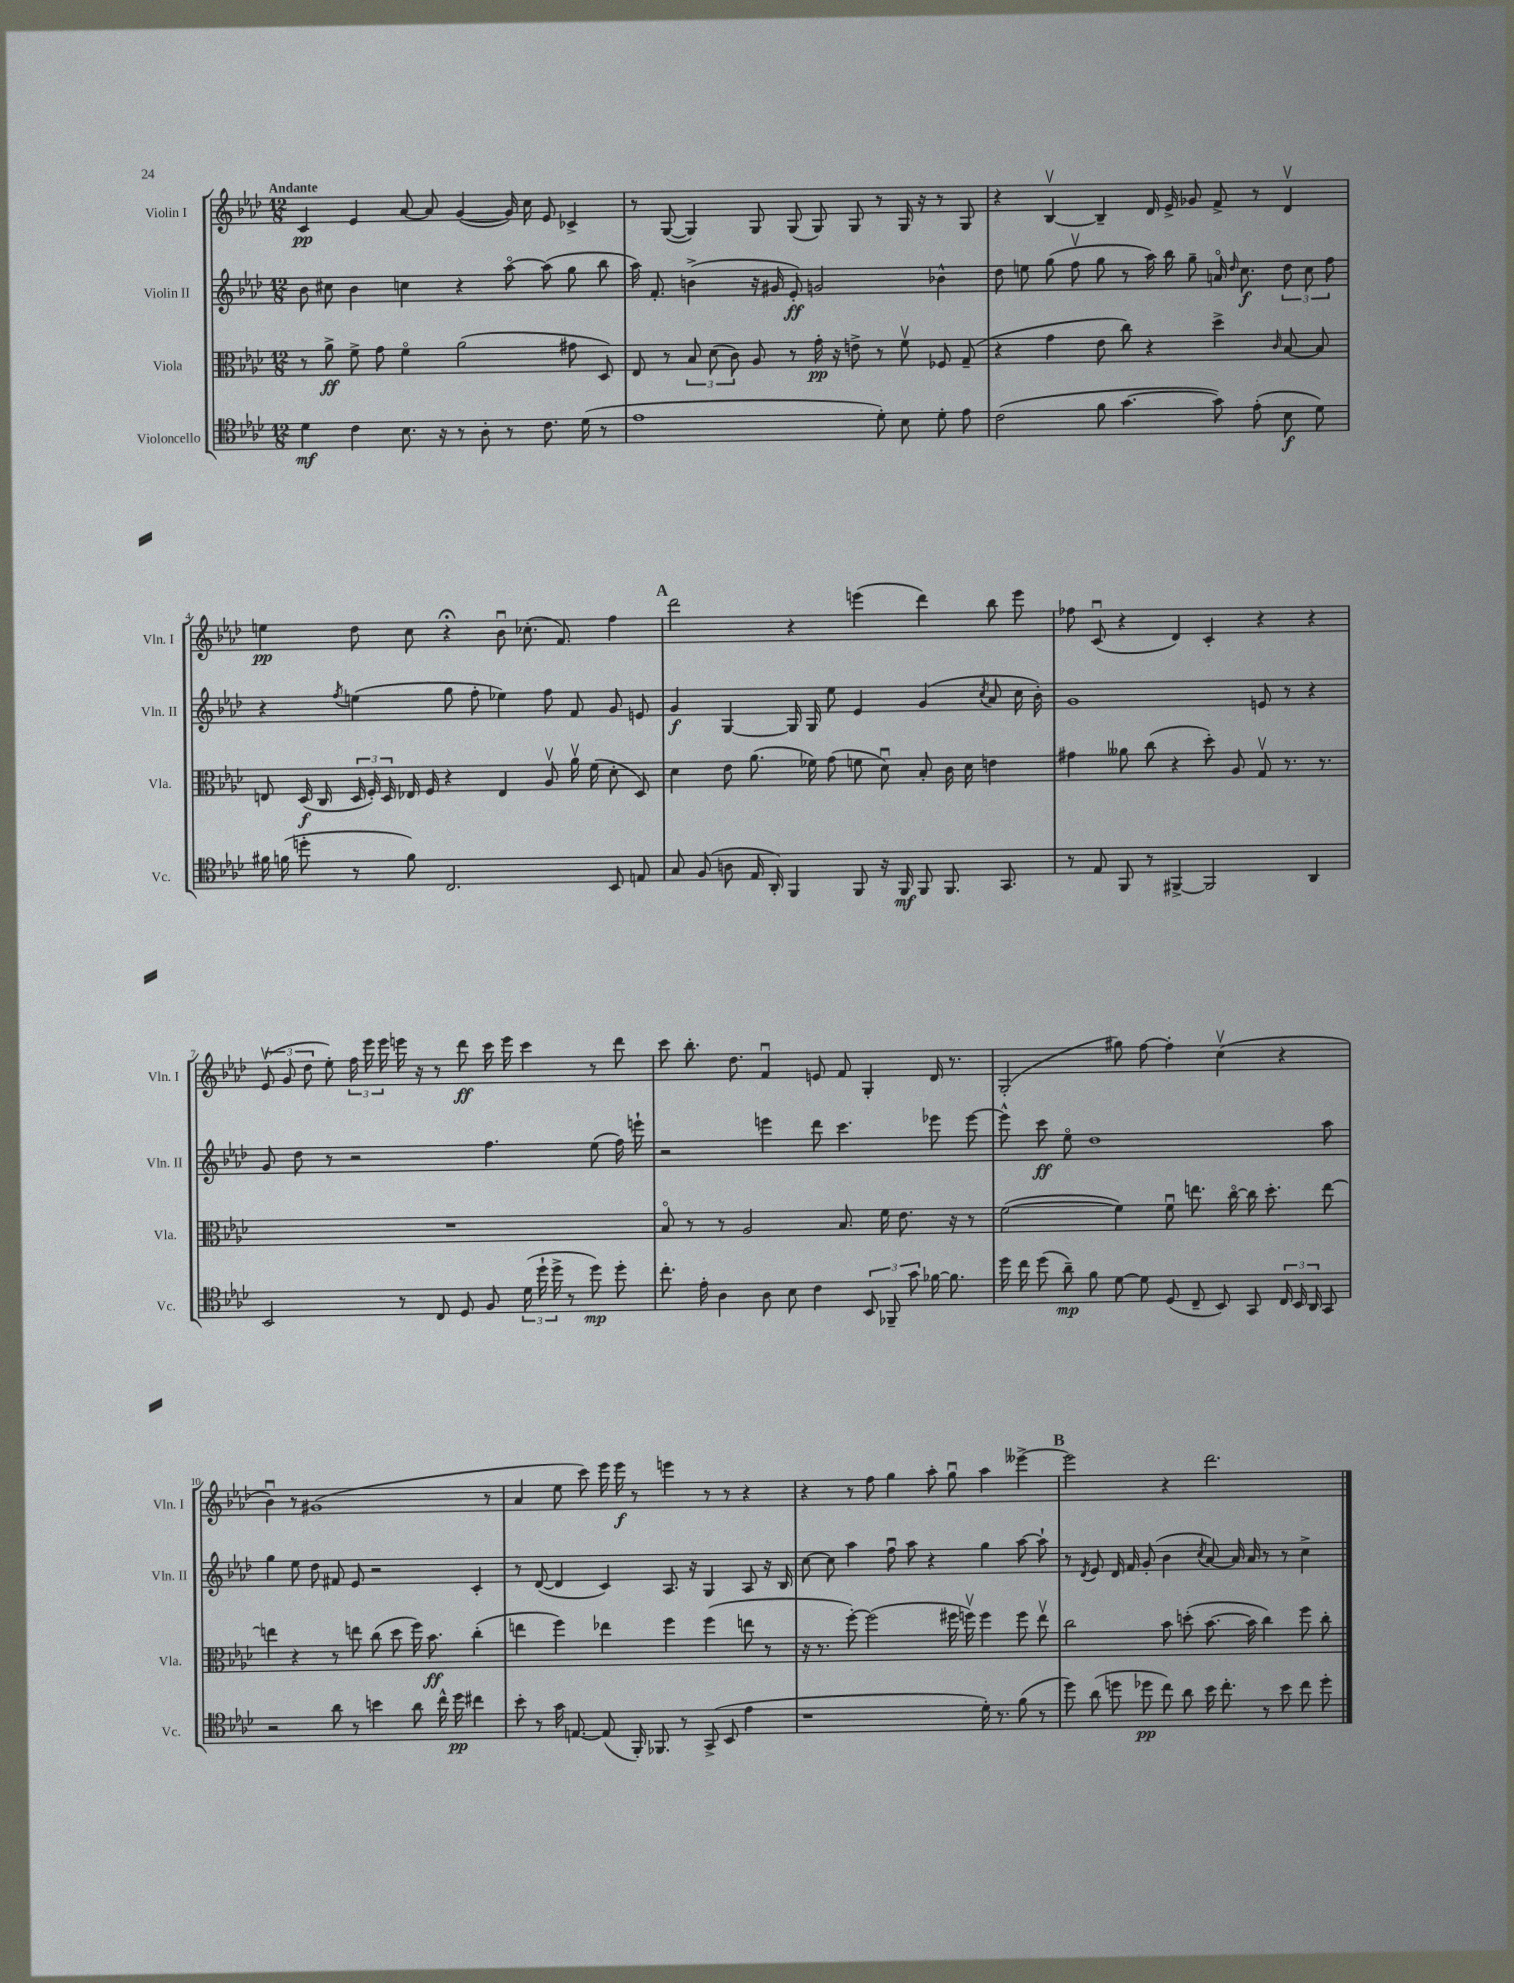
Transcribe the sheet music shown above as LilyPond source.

<<
\new StaffGroup <<
\new Staff = "s0" \with { instrumentName = "Violin I" shortInstrumentName = "Vln. I" } {
    \clef treble \key aes \major \numericTimeSignature \time 12/8 \tempo "Andante"
    \autoBeamOff c'4\pp ees'4 aes'8~ aes'8 g'4~( g'16) c''16 ees'8 ces'4-> |
    r8 g8~( g4) g8 g8( g8) g8 r8 g16 r16 r8 g8 |
    r4 bes4~\upbow bes4-- des'16 ees'16-> ges'8 f'8-> r8 des'4\upbow |
    e''4\pp des''8 c''8 r4\fermata bes'8\downbow ces''8.-.( f'8.) f''4 |
    \mark \markup { \bold "A" } des'''2 r4 e'''4( des'''4) bes''8 e'''8 |
    fes''8 c'8\downbow( r4 des'4) c'4-. r4 r4 |
    \tuplet 3/2 { ees'8\upbow( g'8 des''8 } ees''8-.) \tuplet 3/2 { f''16 ees'''16 ees'''16 } e'''16 r16 r8 des'''8\ff c'''16 e'''16 c'''4 r8 des'''8 |
    c'''8 bes''8.-. des''8. f'4\downbow e'8 f'8 g4-. des'16 r8. |
    g2-.( gis''8) f''8~ f''4-. c''4\upbow( r4 |
    bes'4\downbow) r8 gis'1( r8 |
    aes'4 ees''8 c'''8) ees'''16 ees'''16\f r8 e'''4 r8 r8 r4 |
    r4 r8 f''8 g''4 aes''8-. g''8\downbow aes''4 eeses'''4~-> |
    \mark \markup { \bold "B" } eeses'''2 r4 des'''2. \bar "|." |
}
\new Staff = "s1" \with { instrumentName = "Violin II" shortInstrumentName = "Vln. II" } {
    \clef treble \key aes \major \numericTimeSignature \time 12/8
    \autoBeamOff bes'8 cis''8 bes'4 c''4 r4 aes''8~\flageolet aes''8( g''8 bes''8 |
    aes''16) f'8.-. b'4->( r16 gis'16 ees'8-.\ff) g'2 bes'4-^ |
    des''8 e''8 g''8( f''8\upbow g''8 r8 aes''16) bes''16 g''8-- a'16\flageolet \grace { des''16 } c''8.\f \tuplet 3/2 { des''8 c''8 f''8 } |
    r4 \acciaccatura { f''8 } e''4( g''8 f''8-. ees''4) f''8 f'8 g'8 e'8 |
    \mark \markup { \bold "A" } g'4\f g4~ g16 g16 ees''8 ees'4 g'4( \acciaccatura { c''8 } aes'8 c''16 bes'16-.) |
    g'1 e'8 r8 r4 |
    g'8 des''8 r8 r2 f''4. ees''8( f''16) e'''16-! |
    r2 e'''4 des'''8 c'''4. ees'''8 ees'''8~ |
    ees'''8-^ c'''8\ff ees''8\flageolet des''1 aes''8 |
    g''4 ees''8 des''8 fis'8 ees'8 r2 c'4-. |
    r8 des'8~( des'4 c'4) aes8. r16 g4 aes8 r16 bes16 |
    c''8~ c''8 aes''4 f''8\downbow aes''8 r4 g''4 aes''8~ aes''8-! |
    \mark \markup { \bold "B" } r8 \acciaccatura { des'8 } ees'8 des'16 f'16 g'8-.( bes'4 \acciaccatura { c''8 } aes'8~) aes'16 aes'16 r8 r8 c''4-> \bar "|." |
}
\new Staff = "s2" \with { instrumentName = "Viola" shortInstrumentName = "Vla." } {
    \clef alto \key aes \major \numericTimeSignature \time 12/8
    \autoBeamOff r8 aes'8->\ff f'8-> g'8 f'4\flageolet aes'2( gis'8 des8) |
    ees8 r8 \tuplet 3/2 { bes8 des'8( c'8) } aes8 r8 g'16-.\pp r16 e'8-> r8 f'8\upbow fes8 g8--( |
    r4 g'4 ees'8 c''8) r4 des''4-> \grace { c'16 } bes8~ bes8 |
    e8 des16\f( c16 \tuplet 3/2 { des16 f16-.) des16 } ees16 f16 r4 ees4 aes8\upbow aes'16\upbow f'16( des'8-. des8) |
    \mark \markup { \bold "A" } des'4 ees'8 aes'8.( fes'16) g'8( f'8 des'8\downbow) bes8-. c'16 des'16 e'4 |
    gis'4 aeses'8 c''8( r4 des''8-.) aes8 g8\upbow r8. r8. |
    R1. |
    bes8\flageolet r8 r8 aes2 bes8. f'16 ees'8. r16 r8 |
    f'2~( f'4) f'8\downbow e''8. c''16~\flageolet c''16 des''8.-. e''8~ |
    e''4 r4 r8 e''8 c''8( des''8 f''16) bes'8.\ff c''4-.( |
    e''4 f''4) ees''4 f''4 f''4( e''8 r8 |
    r16 r8. f''8~-.) f''2( fis''16 f''16\upbow) f''4 f''8 ees''8\upbow |
    \mark \markup { \bold "B" } c''2 bes'8 d''8-.( bes'8.~ bes'16 c''4) f''8 c''8-. \bar "|." |
}
\new Staff = "s3" \with { instrumentName = "Violoncello" shortInstrumentName = "Vc." } {
    \clef tenor \key aes \major \numericTimeSignature \time 12/8
    \autoBeamOff des'4\mf c'4 bes8. r16 r8 aes8-. r8 c'8. des'16( r8 |
    ees'1 des'8-.) bes8 des'8-. ees'8 |
    c'2( f'8 g'4.~ g'8) ees'8-.( bes8\f des'8) |
    fis'16 f'16( d''8-. r8 f'8) c2. bes,8 e8 |
    \mark \markup { \bold "A" } g8 f8( a8 ees16 aes,16-.) f,4 f,8 r16 f,16\mf f,8 f,8. g,8. |
    r8 ees8 f,8 r8 fis,4~-> fis,2 aes,4 |
    bes,2 r8 c8 des8 f8 \tuplet 3/2 { des'16( des''16-! des''16-> } r8 des''8\mp) des''8-. |
    c''8.-. ees'16-. aes4 aes8 bes8 c'4 \tuplet 3/2 { bes,8 fes,8-- g'8 } fes'16~ fes'8. |
    des''16 c''16 des''8( aes'8--\mp) f'8 des'8~ des'8 des8( c8-- bes,8) g,8 \tuplet 3/2 { c16 bes,16 aes,16 } g,8 |
    r2 aes'8 r8 b'4 aes'8 c''16-^ des''16\pp cis''4 |
    bes'8-. r8 g'16 e8.~ e8( f,16-.) fes,8. r8 g,8->( bes,8 ees'4 |
    r1 des'16-.) r8. f'8( r8 |
    \mark \markup { \bold "B" } des''8) aes'8( d''8 des''8\pp c''8) aes'8 bes'16 c''8.-. r8 bes'8 c''8 des''8-. \bar "|." |
}
>>
>>
